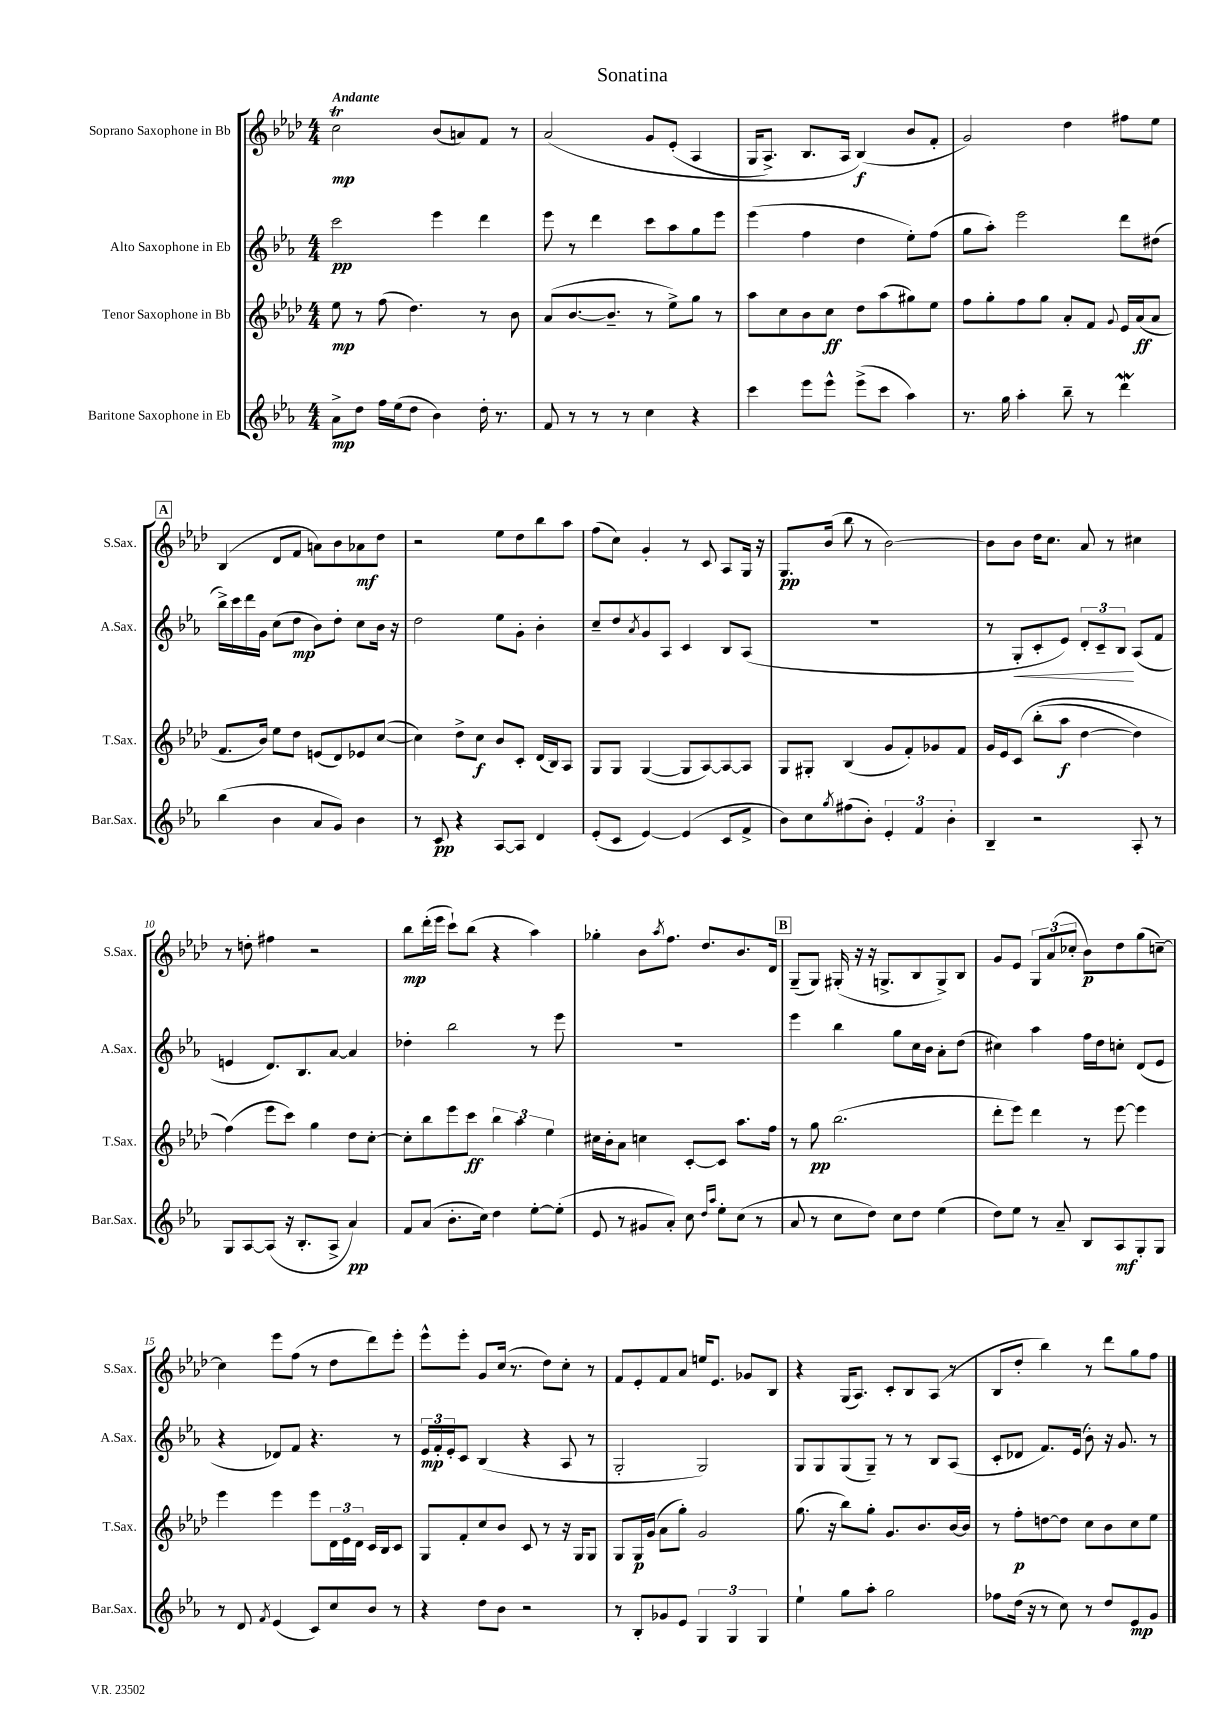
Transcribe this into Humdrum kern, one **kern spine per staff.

**kern	**kern	**kern	**kern
*staff4	*staff3	*staff2	*staff1
*clefG2	*clefG2	*clefG2	*clefG2
*k[b-e-a-]	*k[b-e-a-d-]	*k[b-e-a-]	*k[b-e-a-d-]
*M4/4	*M4/4	*M4/4	*M4/4
8a-^\L	8ee-\	2ccc\	2cc\
8dd\J	8r	.	.
16ff\LL	(8ff\	.	.
(16ee-\J	.	.	.
8dd\J	4.dd-\)	.	.
4b-\)	.	4eee-\	(8b-/L
.	.	.	8a/)
16dd'\	8r	4ddd\	8f/J
8.r	.	.	.
.	8b-\	.	8r
=	=	=	=
8f/	(8a-/L	8eee-\	&(2a-/
8r	[8.b-/	8r	.
8r	.	4ddd\	.
.	8.b-~/]J	.	.
8r	.	.	.
4cc\	8r	8ccc\L	8g/L
.	8ee-^\L)	8aa-\	(8e-'/J
4r	8gg\J	8gg\	4A-/
.	8r	8eee-\J	.
=	=	=	=
4ccc\	8aa-\L	(4eee-\	16G/LK
.	.	.	8.A-^/J)
.	8cc\	.	.
8eee-\L	8b-\	4ff\	8.B-/L
8eee-^^\J	8cc\J	.	.
.	.	.	16A-/Jk
(8eee-^\L	8dd-\L	4dd\	(4B-/&)
8ccc\J	(8aa-\	.	.
4aa-\)	8gg#\)	8ee-'\L)	8b-/L
.	8ee-\J	(8ff\J	8f'/J
=	=	=	=
8.r	8ff\L	8gg\L	2g/)
.	8gg'\	8aa-'\J)	.
16gg\	.	.	.
4aa-'\	8ff\	2eee-\	.
.	8gg\J	.	.
8bb-~\	8a-'/L	.	4dd-\
8r	8f/J	.	.
.	8qqg/	.	.
4ddd\	16e-/LL	8ddd\L	8ff#\L
.	(16a-/J	.	.
.	8a-/J	(8dd#\J	8ee-\J
=	=	=	=
(4bb-\	8.f/L	16bb-^\LL)	(4B-/
.	.	16ccc\	.
.	.	16ddd\	.
.	16b-/Jk)	16g\JJ	.
4b-\	8ee-\L	(8cc\L	8d-/L
.	8dd-\J	8dd\J	8f/J
8a-/L	(8e/L	8b-\L)	8a\L)
8g/J)	8d-/)	8dd'\J	8b-\
4b-\	8e-/	8cc\L	8a-\
.	([8cc/J	16b-\Jk	8dd-\J
.	.	16r	.
=	=	=	=
8r	4cc\])	2dd\	2r
8c/	.	.	.
4r	8dd-^\L	.	.
.	8cc\J	.	.
[8A-/L	8b-/L	8ee-\L	8ee-\L
8A-/]J	8c'/J	8g'\J	8dd-\
4d/	(16d-/LL	4b-'\	8bb-\
.	16B-/J)	.	.
.	8A-/J	.	8aa-\J
=	=	=	=
(8e-'/L	8G/L	8cc~/L	(8ff\L
8c/J	8G/J	8dd/	8cc\J)
.	.	8qa-/	.
[4e-/)	([4G/	8g/	4g'/
.	.	8A-/J	.
(4e-/]	8G/]L	4c/	8r
.	[8A-/)	.	8c/
8c/L	8A-/_	8B-/L	8A-/L
8f^/J	8A-/]J	(8A-/J	16G/Jk
.	.	.	16r
=	=	=	=
8b-\L)	8G/L	1r	8.G/L
8cc\	8G#'/J	.	.
.	.	.	(16b-/Jk
8qgg/	.	.	.
(8ff#\	(4B-/	.	8bb-\
8b-'\J)	.	.	8r
6e-'/	8g/L	.	[2b-\)
.	8f'/)	.	.
6f/	.	.	.
.	8g-/	.	.
6b-'\	.	.	.
.	8f/J	.	.
=	=	=	=
4B-~/	16g/LL	8r	8b-\]L
.	16e-/J	.	.
.	&(8c/J	8G'/L	8b-\J
2r	(8bb-'\L	8c'/	16dd-\LK
.	.	.	8.cc\J
.	8aa-\J	8e-/J)	.
.	[4dd-\	12d'/L	8a-/
.	.	12c~/	.
.	.	.	8r
.	.	12B-/J	.
8A-'/	4dd-\])	(8A-/L	4cc#\
8r	.	8f/J	.
=	=	=	=
8G/L	(4ff\&)	4e/	8r
[8A-/	.	.	8dd'\
(8A-/]J	8eee-\L	8.d/L)	4ff#\
16r	8ccc\J)	.	.
8.B-'/L	.	8.B-/	.
.	4gg\	.	2r
8A-^/J	.	[8a-/J	.
4a-/)	8dd-\L	4a-/]	.
.	[8cc'\J	.	.
=	=	=	=
8f/L	8cc'\]L	4dd-'\	8bb-\L
(8a-/J	8bb-\	.	(16ddd-'\L
.	.	.	16eee-\JJ
8.b-'\L	8eee-\	2bb-\	8ccc`\L)
.	8ccc\J	.	(8bb-\J
16cc\Jk)	.	.	.
4dd\	6bb-\	.	4r
.	6aa-\	.	.
[8ee-'\L	.	8r	4aa-\)
.	6ee-\	.	.
(8ee-'\]J	.	8eee-\	.
=	=	=	=
8e-/	16cc#\LL	1r	4gg-'\
.	16b-'\J	.	.
8r	8a-\J	.	.
8g#/L	4cc\	.	8b-\L
.	.	.	8qaa-/
8a-'/J)	.	.	8.ff\J
8cc\	[8c'/L	.	.
.	.	.	8.dd-/L
16qqdd/LL	.	.	.
16qqaa-/JJ	.	.	.
8ee-'\L	8c/]J	.	.
(8cc\J	8.aa-\L	.	8.b-/
8r	.	.	.
.	16ff\Jk	.	16d-/Jk
=	=	=	=
8a-/	8r	4eee-\	(8G~/L
8r	8gg\	.	8G/J)
8cc\L	(2.bb-\	4bb-\	(16G#'/
.	.	.	16r
8dd\J)	.	.	16r
.	.	.	8.G^/L
8cc\L	.	8gg\L	.
8dd\J	.	16cc\L	8B-/
.	.	16b-\JJ	.
(4ee-\	.	8a-'\L	8G^/)
.	.	(8dd\J	8B-/J
=	=	=	=
8dd\L)	8ddd-'\L	4cc#\)	8g/L
8ee-\J	8eee-\J)	.	8e-/J
8r	4ddd-\	4aa-\	12G/L
.	.	.	(12a-/
8a-~/	.	.	.
.	.	.	12cc-'/J
8B-/L	8r	16ff\LL	8b-\L)
.	.	16dd\J	.
8A-/	[8eee-\	8cc'\J	8dd-\
8G'/	4eee-\]	(8d/L	(8gg\
8G/J	.	8e-/J	[8cc~\J)
=	=	=	=
8r	4eee-\	4r	4cc\]
8d/	.	.	.
8qf/	.	.	.
(4e-/	4eee-\	8d-/L)	8eee-\L
.	.	8f/J	(8ff\J
8c/L)	8eee-\L	4.r	8r
8cc/	24d-\L	.	8dd-\L
.	24e-\	.	.
.	24d-\JJ	.	.
8b-/J	16c/LL	.	8ddd-\)
.	16B-/J	.	.
8r	8c/J	8r	8eee-'\J
=	=	=	=
4r	8G/L	24e-/LL	8eee-^^\L
.	.	24f'/	.
.	.	24e-'/J	.
.	8f'/	8c/J	8eee-'\J
8dd\L	8cc/	(4B-/	8g/L
8b-\J	8b-/J	.	(16cc/Jk
.	.	.	8.r
2r	8c/	4r	.
.	8r	.	8dd-\L)
.	16r	8A-/	8cc'\J
.	16G/LK	.	.
.	8G/J	8r	8r
=	=	=	=
8r	8G/L	2G'/	8f/L
8B-'/L	16G/L	.	8e-'/
.	(16g/JJ	.	.
8g-/	8a-\L	.	8f/
8e-/J	8gg'\J)	.	8a-/J
6G/	2g/	2G/)	16ee/LK
.	.	.	8.e-/J
6G/	.	.	.
.	.	.	8g-/L
6G/	.	.	.
.	.	.	8B-/J
=	=	=	=
4ee-`\	(8.gg\	8G/L	4r
.	.	8G/	.
.	16r	.	.
8gg\L	8bb-\L)	(8G/	(16G/LK
.	.	.	8.A-/J)
8aa-'\J	8gg'\J	8G~/J)	.
2gg\	8.g/L	8r	8c'/L
.	.	8r	8B-/
.	8.b-/	.	.
.	.	8B-/L	(8A-/J
.	[16b-/L	(8A-/J	8r
.	16b-/]JJ	.	.
=	=	=	=
8ff-\L	8r	8c'/L	8B-/L
(16dd\Jk	8ff'\L	8d-/J	8dd-'/J
16r	.	.	.
8r	[8dd\	8.f/L)	4bb-\)
8cc\)	8dd\]J	.	.
.	.	(16e-/Jk	.
8r	8cc\L	8b-'\)	8r
8dd/L	8b-\	16r	8ddd-\L
.	.	8.g/	.
8e-/	8cc\	.	8gg\
8g/J	8ee-\J	8r	8ff\J
==	==	==	==
*-	*-	*-	*-
